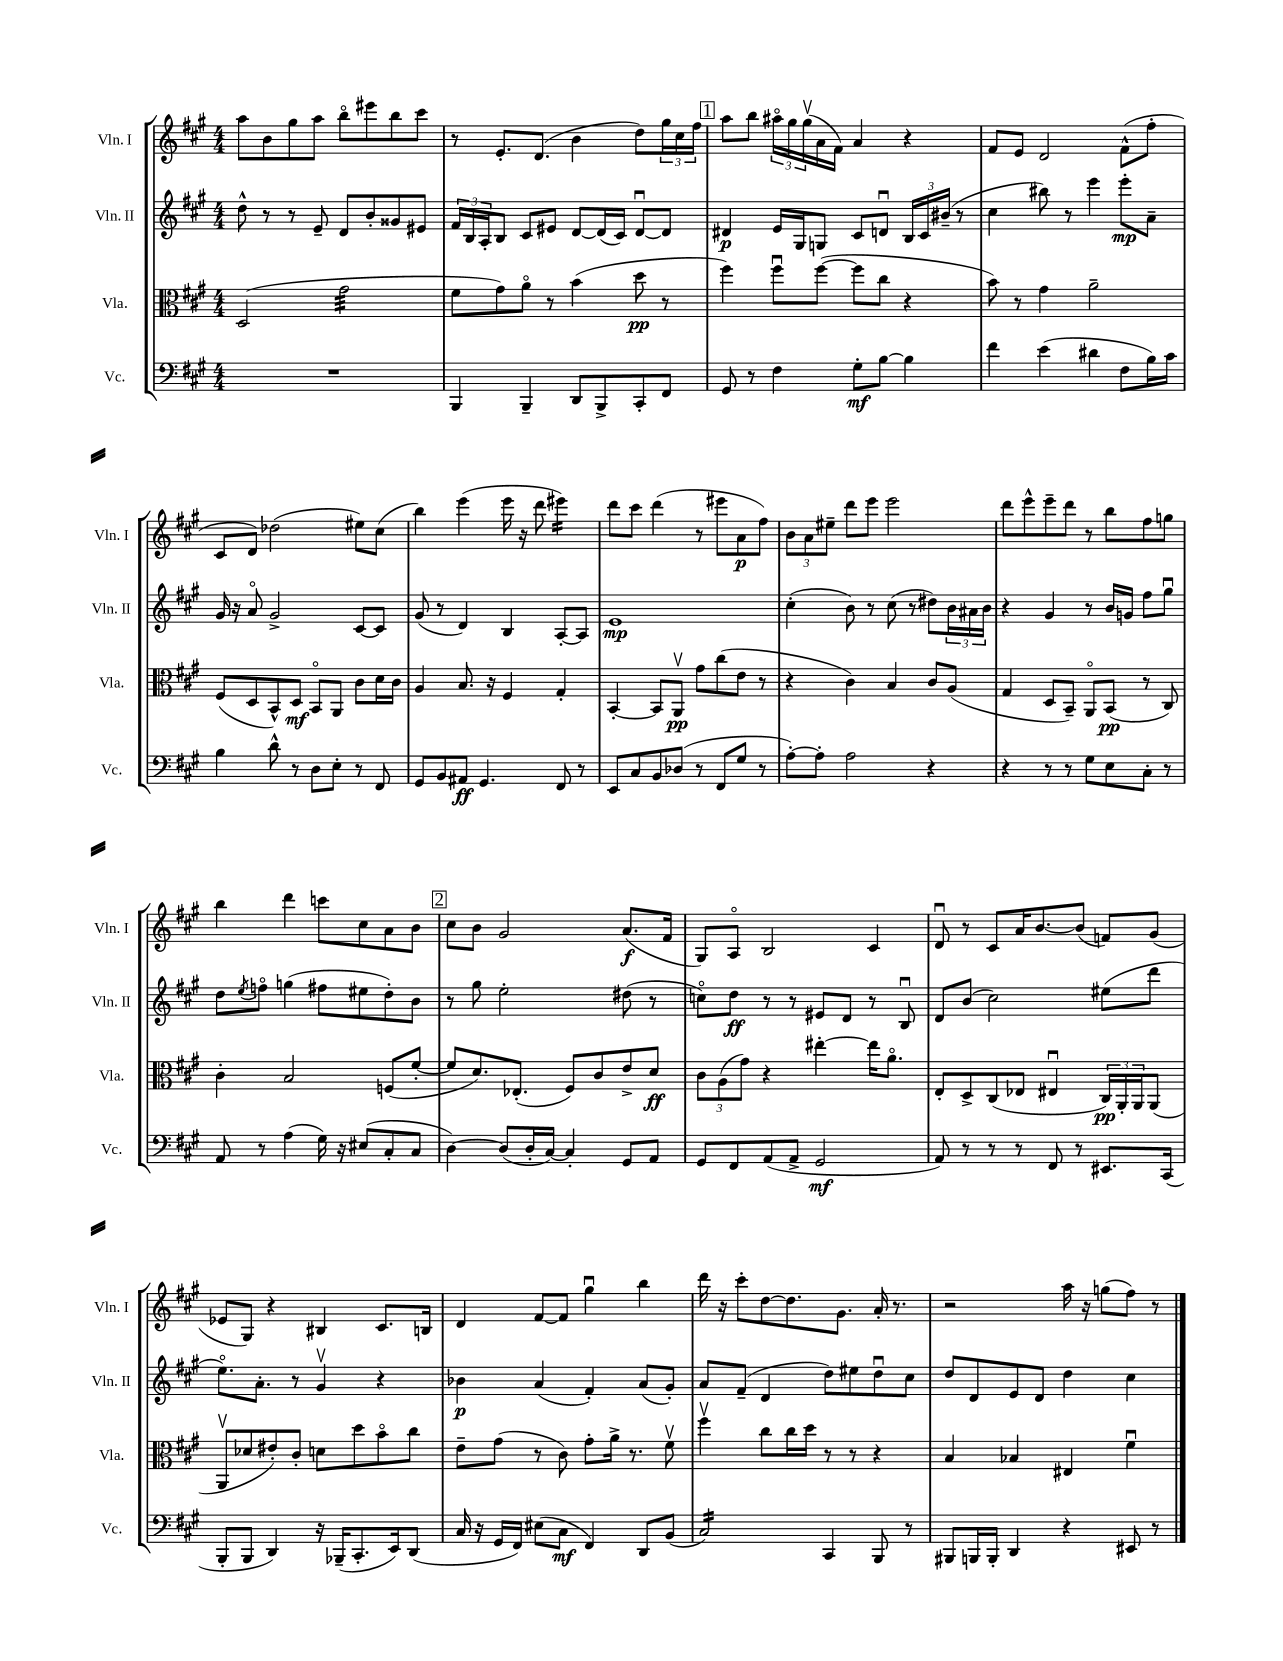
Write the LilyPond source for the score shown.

<<
\new StaffGroup <<
\new Staff = "s0" \with { instrumentName = "Vln. I" shortInstrumentName = "Vln. I" } {
    \clef treble \key a \major \numericTimeSignature \time 4/4
    a''8 b'8 gis''8 a''8 b''8\flageolet eis'''8 b''8 cis'''8 |
    r8 e'8.-. d'8.( b'4 d''8) \tuplet 3/2 { gis''16 cis''16 fis''16 } |
    \mark \markup { \box "1" } a''8 b''8 \tuplet 3/2 { ais''16\flageolet gis''16 gis''16\upbow( } a'16 fis'16) a'4 r4 |
    fis'8 e'8 d'2 fis'8-^( fis''8-. |
    cis'8 d'8) des''2( eis''8) cis''8( |
    b''4) e'''4( e'''16 r16 d'''8 eis'''4:16) |
    d'''8 cis'''8 d'''4( r8 eis'''8 a'8\p fis''8) |
    \tuplet 3/2 { b'8 a'8 eis''8-- } d'''8 e'''8 e'''2 |
    d'''8 e'''8-^ e'''8-- d'''8 r8 b''8 fis''8 g''8 |
    b''4 d'''4 c'''8 cis''8 a'8 b'8 |
    \mark \markup { \box "2" } cis''8 b'8 gis'2 a'8.\f( fis'16 |
    gis8) a8\flageolet b2 cis'4 |
    d'8\downbow r8 cis'8 a'16 b'8.~ b'8( f'8) gis'8( |
    ees'8 gis8) r4 bis4 cis'8. b16 |
    d'4 fis'8~ fis'8 gis''4\downbow b''4 |
    d'''16 r16 cis'''8-. d''8~ d''8. gis'8. a'16-. r8. |
    r2 a''16 r16 g''8( fis''8) r8 \bar "|." |
}
\new Staff = "s1" \with { instrumentName = "Vln. II" shortInstrumentName = "Vln. II" } {
    \clef treble \key a \major \numericTimeSignature \time 4/4
    d''8-^ r8 r8 e'8-- d'8 b'8-. gisis'8 eis'8 |
    \tuplet 3/2 { fis'16 b16 a16-. } b8 cis'8 eis'8 d'8~ d'16( cis'16) d'8~\downbow d'8 |
    \mark \markup { \box "1" } dis'4\p e'16 gis16 g8 cis'8 d'8\downbow \tuplet 3/2 { b16 cis'16 bis'16--( } r8 |
    cis''4 bis''8) r8 e'''4 e'''8-.\mp a'8-- |
    gis'16 r16 a'8\flageolet gis'2-> cis'8~ cis'8 |
    gis'8( r8 d'4) b4 a8~-. a8 |
    e'1\mp |
    cis''4-.( b'8) r8 cis''8( r8 dis''8) \tuplet 3/2 { b'16 ais'16 b'16 } |
    r4 gis'4 r8 b'16 g'16 fis''8 gis''8\downbow |
    d''8 \acciaccatura { e''8 } f''8\flageolet g''4( fis''8 eis''8 d''8-.) b'8 |
    \mark \markup { \box "2" } r8 gis''8 e''2-. dis''8( r8 |
    c''8\flageolet) d''8\ff r8 r8 eis'8 d'8 r8 b8\downbow |
    d'8 b'8( cis''2) eis''8( d'''8 |
    e''8.\flageolet) a'8.-. r8 gis'4\upbow r4 |
    bes'4\p a'4( fis'4-.) a'8( gis'8-.) |
    a'8 fis'8--( d'4 d''8) eis''8 d''8\downbow cis''8 |
    d''8 d'8 e'8 d'8 d''4 cis''4 \bar "|." |
}
\new Staff = "s2" \with { instrumentName = "Vla." shortInstrumentName = "Vla." } {
    \clef alto \key a \major \numericTimeSignature \time 4/4
    d2( gis'2:32 |
    fis'8 gis'8) a'8\flageolet r8 b'4( d''8\pp r8 |
    \mark \markup { \box "1" } fis''4) fis''8\downbow fis''8~( fis''8 cis''8 r4 |
    b'8) r8 gis'4 a'2-- |
    fis8( d8 b,8-^) d8\mf b,8\flageolet a,8 cis'8 d'16 cis'16 |
    a4 b8. r16 fis4 gis4-. |
    b,4~-. b,8 a,8\upbow\pp gis'8 cis''8( e'8 r8 |
    r4 cis'4) b4 cis'8 a8( |
    gis4 d8 b,8--) a,8\flageolet b,8\pp( r8 cis8) |
    cis'4-. b2 f8( fis'8~-. |
    \mark \markup { \box "2" } fis'8 d'8.) ees8.-.( fis8) cis'8 e'8-> d'8\ff |
    \tuplet 3/2 { cis'8 a8( gis'8) } r4 eis''4~-. eis''16 a'8.\flageolet |
    e8-. d8-> cis8( ees8 eis4\downbow \tuplet 3/2 { cis16\pp) a,16-. a,16 } a,8( |
    a,8\upbow des'8 eis'8-.) cis'8-. d'8 d''8 b'8\flageolet cis''8 |
    e'8-- gis'8( r8 cis'8) gis'8-. a'16-> r8. fis'8\upbow |
    fis''4\upbow cis''8 cis''16 d''16 r8 r8 r4 |
    b4 bes4 eis4 fis'4\downbow \bar "|." |
}
\new Staff = "s3" \with { instrumentName = "Vc." shortInstrumentName = "Vc." } {
    \clef bass \key a \major \numericTimeSignature \time 4/4
    R1 |
    b,,4 b,,4-- d,8 b,,8-> cis,8-. fis,8 |
    \mark \markup { \box "1" } gis,8 r8 fis4 gis8-.\mf b8~ b4 |
    fis'4 e'4( dis'4 fis8 b16) cis'16 |
    b4 d'8-^ r8 d8 e8-. r8 fis,8 |
    gis,8 b,8 ais,8\ff gis,4. fis,8 r8 |
    e,8 cis8 b,8 des8( r8 fis,8 gis8 r8 |
    a8~-.) a8-. a2 r4 |
    r4 r8 r8 gis8 e8 cis8-. r8 |
    a,8 r8 a4( gis16) r16 eis8( cis8-. cis8 |
    \mark \markup { \box "2" } d4~) d8( d16-. cis16~) cis4-. gis,8 a,8 |
    gis,8 fis,8 a,8( a,8-> gis,2\mf |
    a,8) r8 r8 r8 fis,8 r8 eis,8. cis,16( |
    b,,8-. b,,8 d,4) r16 bes,,16--( cis,8.-. e,16) d,8( |
    cis16 r16 gis,16 fis,16) eis8( cis8\mf fis,4) d,8 b,8( |
    cis2:16) cis,4 b,,8 r8 |
    bis,,8 b,,16 b,,16-. d,4 r4 eis,8 r8 \bar "|." |
}
>>
>>
\layout { \context { \Score \remove "Bar_number_engraver" } }
